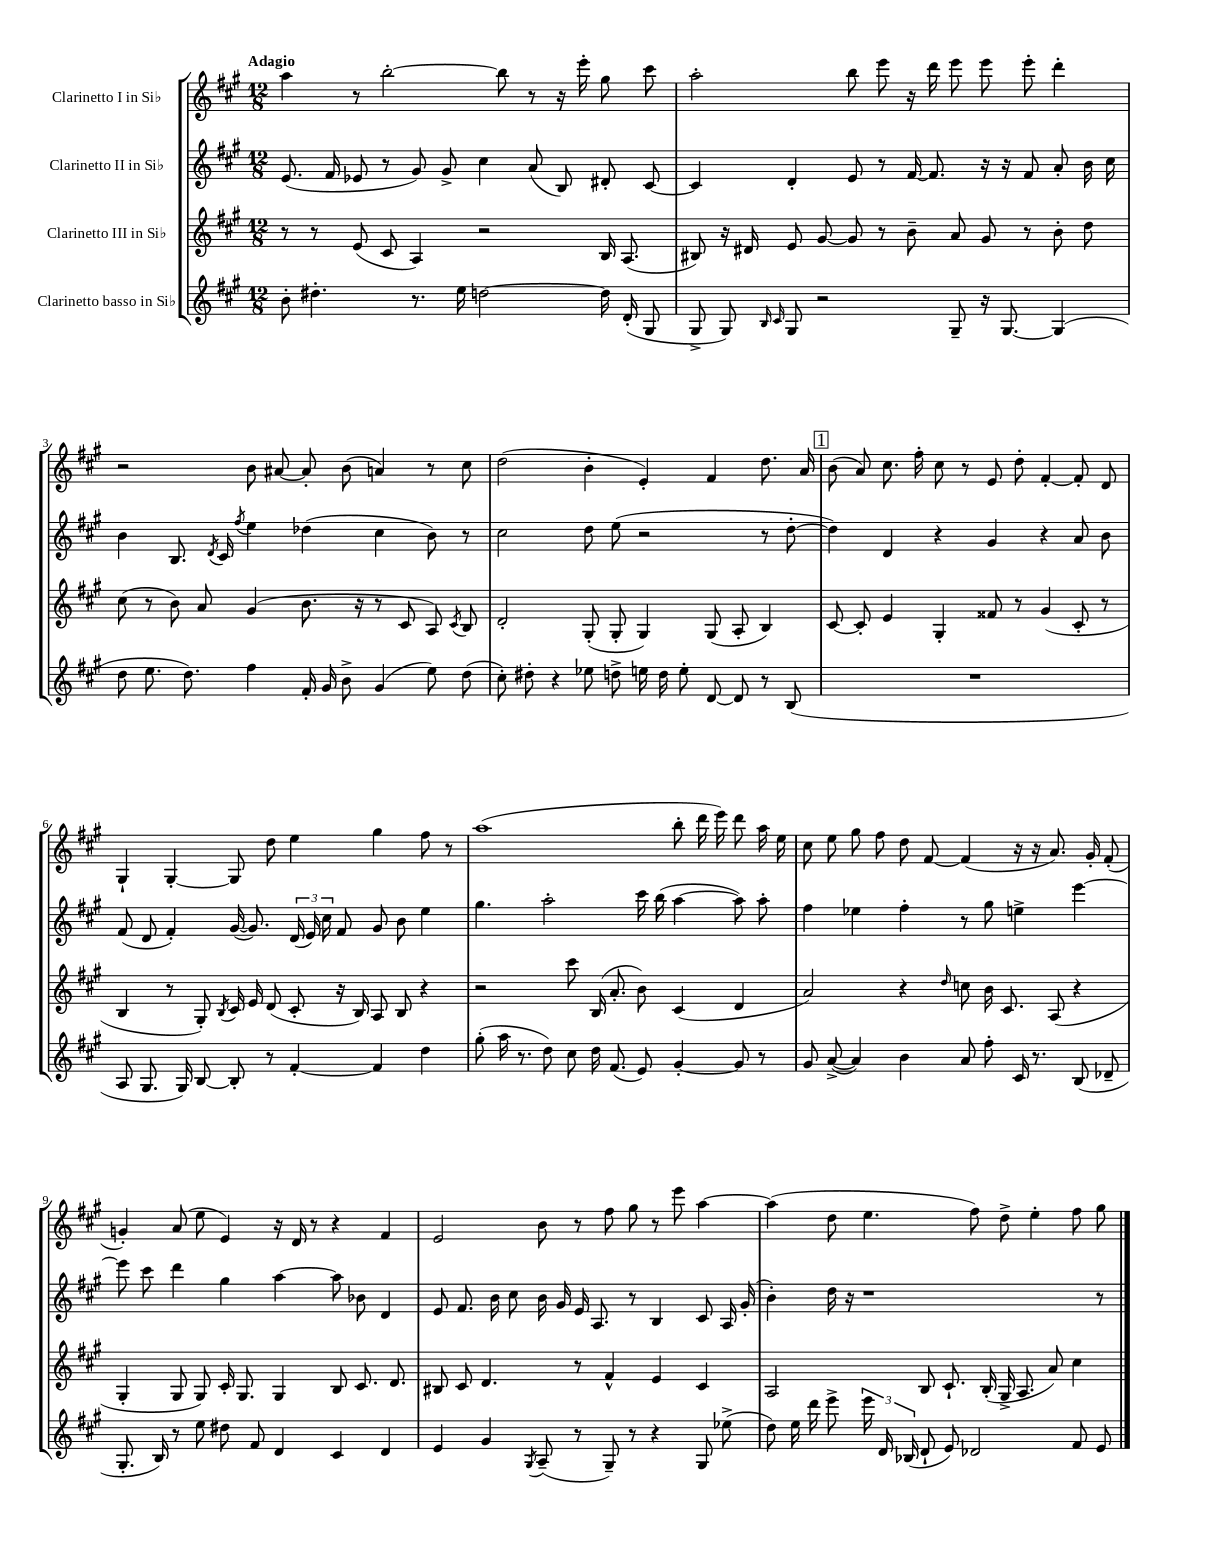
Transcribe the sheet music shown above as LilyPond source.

<<
\new StaffGroup <<
\new Staff = "s0" \with { instrumentName = "Clarinetto I in Sib" } {
    \clef treble \key a \major \numericTimeSignature \time 12/8 \tempo "Adagio"
    \autoBeamOff a''4 r8 b''2~-. b''8 r8 r16 e'''16-. gis''8 cis'''8 |
    a''2-. b''8 e'''8 r16 d'''16 e'''8 e'''8 e'''8-. d'''4-. |
    r2 b'8 ais'8~ ais'8-. b'8( a'4) r8 cis''8 |
    d''2( b'4-. e'4-.) fis'4 d''8. a'16 |
    \mark \markup { \box "1" } b'8( a'8) cis''8. fis''16-. cis''8 r8 e'8 d''8-. fis'4~-. fis'8-. d'8 |
    gis4-! gis4~-. gis8 d''8 e''4 gis''4 fis''8 r8 |
    a''1( b''8-. d'''16 e'''16) d'''8 a''16 e''16 |
    cis''8 e''8 gis''8 fis''8 d''8 fis'8~ fis'4( r16 r16 a'8.) gis'16-. fis'8-.( |
    g'4-.) a'8( e''8 e'4) r16 d'16 r8 r4 fis'4 |
    e'2 b'8 r8 fis''8 gis''8 r8 e'''8 a''4~ |
    a''4( d''8 e''4. fis''8) d''8-> e''4-. fis''8 gis''8 \bar "|." |
}
\new Staff = "s1" \with { instrumentName = "Clarinetto II in Sib" } {
    \clef treble \key a \major \numericTimeSignature \time 12/8
    \autoBeamOff e'8.( fis'16 ees'8 r8 gis'8) gis'8-> cis''4 a'8( b8) dis'8-. cis'8~ |
    cis'4 d'4-. e'8 r8 fis'16~ fis'8. r16 r16 fis'8 a'8-. b'16 cis''16 |
    b'4 b8. \acciaccatura { d'8 } cis'16 \acciaccatura { fis''8 } e''4 des''4( cis''4 b'8) r8 |
    cis''2 d''8 e''8( r2 r8 d''8~-. |
    \mark \markup { \box "1" } d''4) d'4 r4 gis'4 r4 a'8 b'8 |
    fis'8( d'8 fis'4-.) gis'16~( gis'8.) \tuplet 3/2 { d'16( e'16) cis''16 } fis'8 gis'8 b'8 e''4 |
    gis''4. a''2-. cis'''16 b''16( a''4~ a''8) a''8-. |
    fis''4 ees''4 fis''4-. r8 gis''8 e''4-> e'''4~ |
    e'''8 cis'''8 d'''4 gis''4 a''4~ a''8 bes'8 d'4 |
    e'8 fis'8. b'16 cis''8 b'16 gis'16 e'16 a8. r8 b4 cis'8 a16 gis'16-.( |
    b'4-.) d''16 r16 r1 r8 \bar "|." |
}
\new Staff = "s2" \with { instrumentName = "Clarinetto III in Sib" } {
    \clef treble \key a \major \numericTimeSignature \time 12/8
    \autoBeamOff r8 r8 e'8( cis'8 a4) r2 b16 a8.( |
    bis8) r16 dis'16 e'8 gis'8~ gis'8 r8 b'8-- a'8 gis'8 r8 b'8-. d''8 |
    cis''8( r8 b'8) a'8 gis'4( b'8. r16 r8 cis'8 a8) \acciaccatura { cis'8 } b8 |
    d'2-. gis8-.( gis8-. gis4) gis8( a8-. b4) |
    \mark \markup { \box "1" } cis'8~ cis'8-. e'4 gis4-. fisis'8 r8 gis'4( cis'8-. r8 |
    b4 r8 gis8-.) \acciaccatura { b8 } cis'16 e'16 d'8( cis'8-. r16 b16) a8 b8 r4 |
    r2 cis'''8 b16( a'8.-. b'8) cis'4( d'4 |
    a'2) r4 \grace { d''16 } c''8 b'16 cis'8. a8( r4 |
    gis4-. gis8 gis8) cis'16-. gis8. gis4 b8 cis'8. d'8. |
    bis8 cis'8 d'4. r8 fis'4-^ e'4 cis'4 |
    a2 b8 cis'8.-! b16-.( gis16-> a8. a'8) cis''4 \bar "|." |
}
\new Staff = "s3" \with { instrumentName = "Clarinetto basso in Sib" } {
    \clef treble \key a \major \numericTimeSignature \time 12/8
    \autoBeamOff b'8-. dis''4.-. r8. e''16 d''2~ d''16 d'16-.( gis8 |
    gis8-> gis8) \grace { b16 cis'16 } gis8 r2 gis8-- r16 gis8.~ gis4( |
    d''8 e''8. d''8.) fis''4 fis'16-. gis'16 b'8-> gis'4( e''8) d''8( |
    cis''8-.) dis''8-. r4 ees''8 d''8-> e''16 d''16 e''8-. d'8~ d'8 r8 b8( |
    \mark \markup { \box "1" } R1. |
    a8 gis8. gis16) b8~ b8-. r8 fis'4~-. fis'4 d''4 |
    gis''8-.( a''16 r8. d''8) cis''8 d''16 fis'8.( e'8) gis'4~-. gis'8 r8 |
    gis'8 a'8~->( a'4) b'4 a'8 fis''8-. cis'16 r8. b8( des'8-- |
    gis8.-. b16) r8 e''8 dis''8 fis'8 d'4 cis'4 d'4 |
    e'4 gis'4 \acciaccatura { gis8 } a8--( r8 gis8--) r8 r4 gis8 ees''8->( |
    d''8) e''16 d'''16 e'''8-> \tuplet 3/2 { e'''16 d'16 bes16( } d'8-! e'8) des'2 fis'8 e'8 \bar "|." |
}
>>
>>
